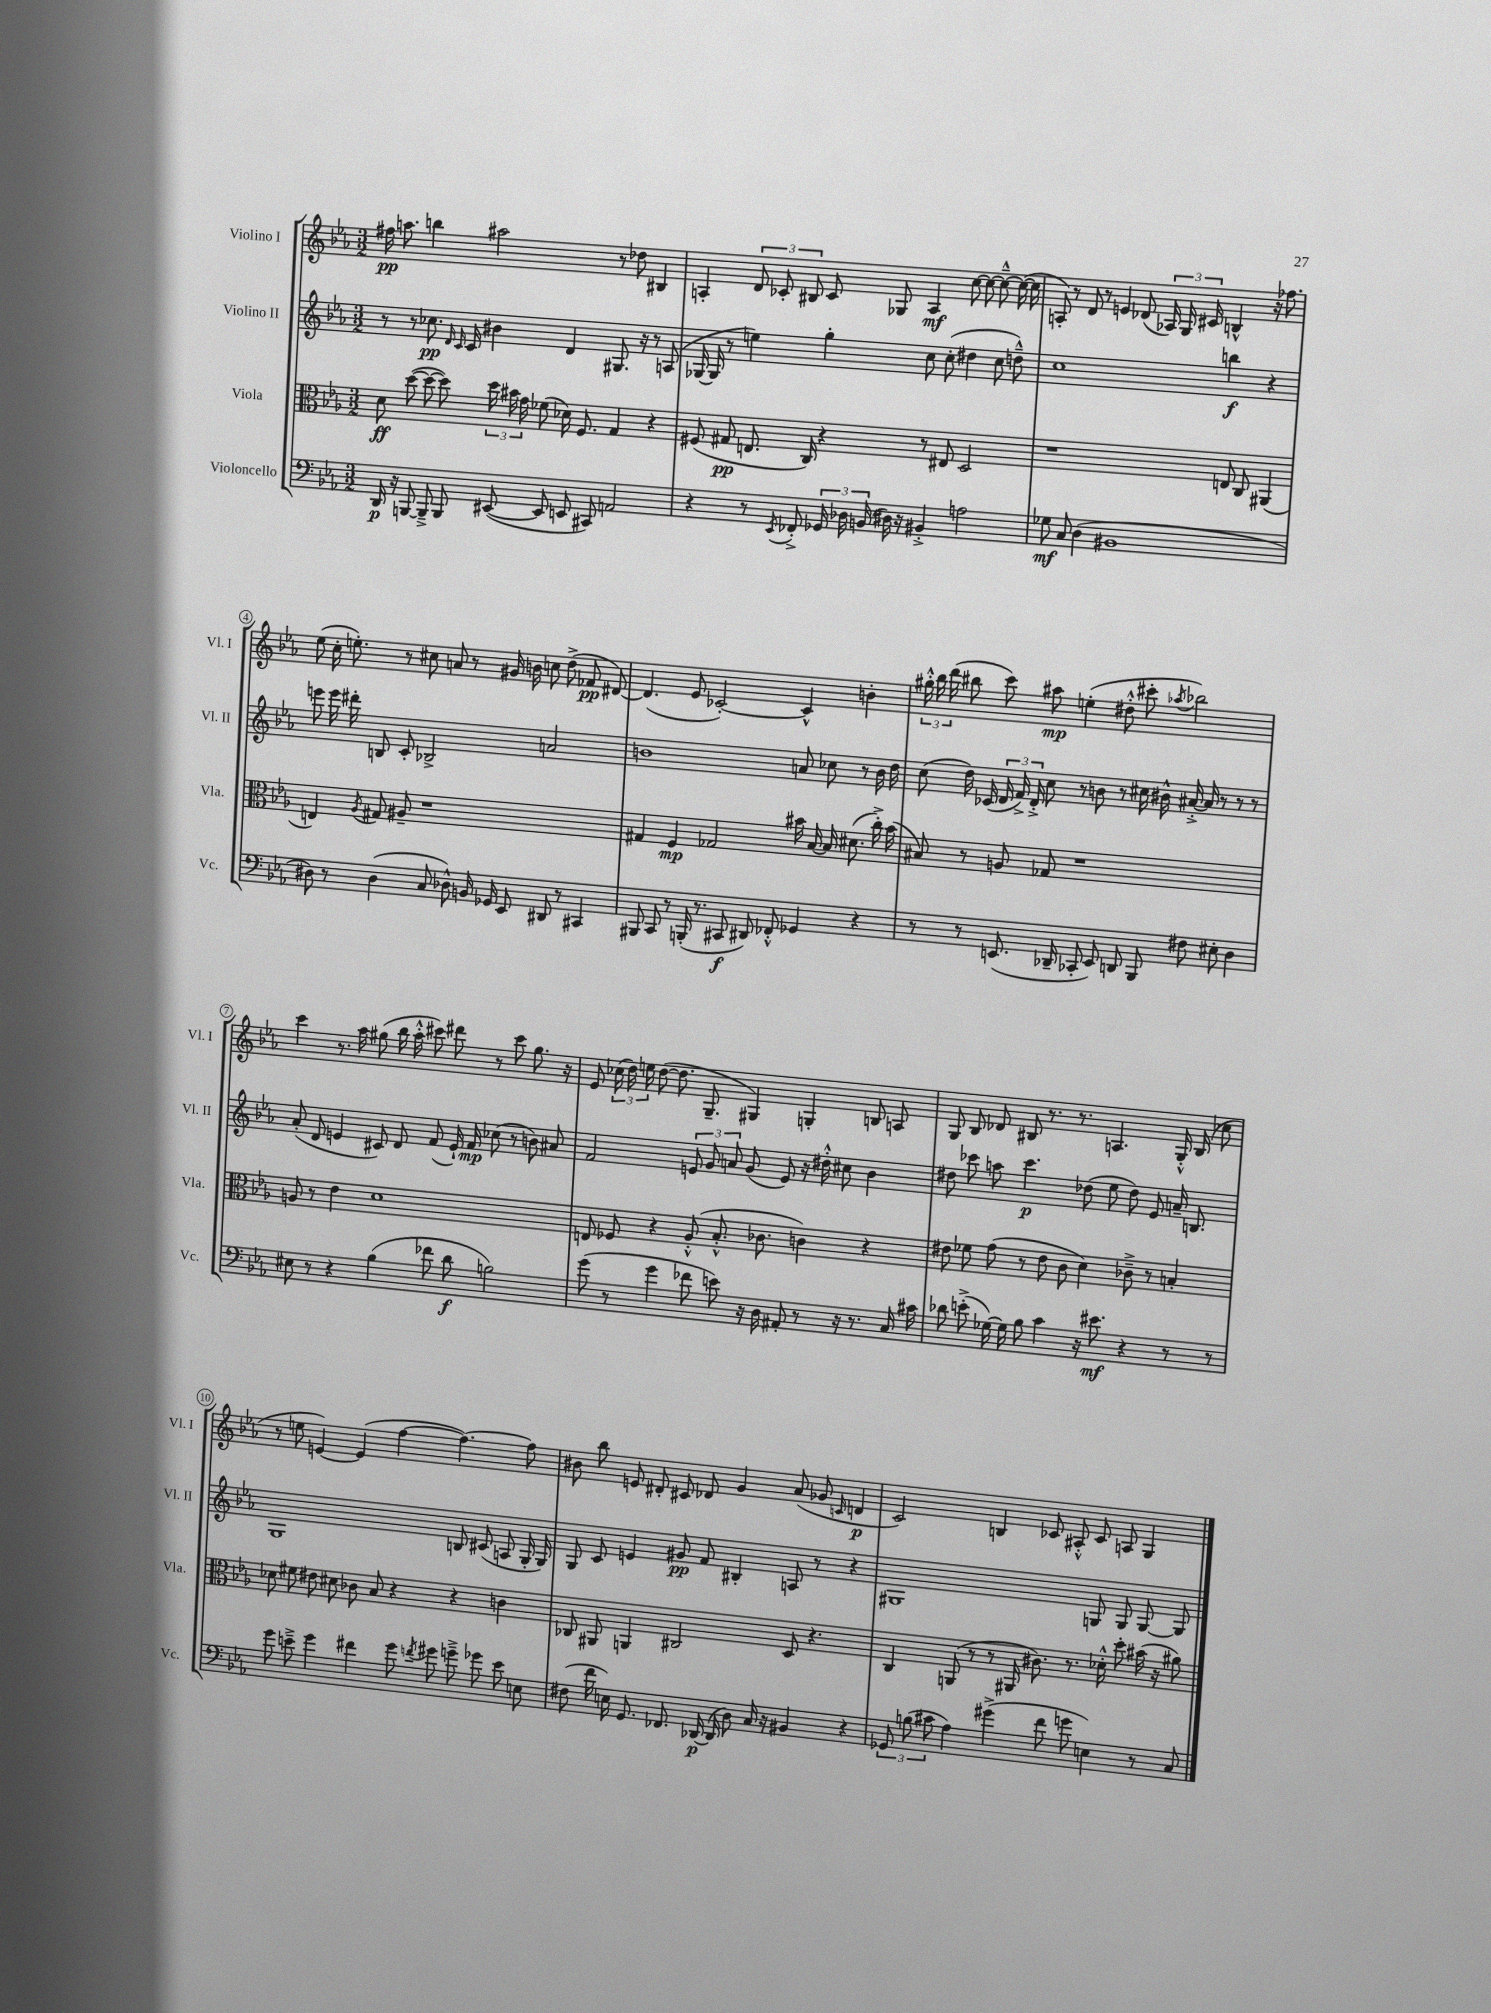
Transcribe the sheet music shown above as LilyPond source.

<<
\new StaffGroup <<
\new Staff = "s0" \with { instrumentName = "Violino I" shortInstrumentName = "Vl. I" } {
    \clef treble \key ees \major \numericTimeSignature \time 3/2
    \autoBeamOff fis''16\pp a''8. b''4 ais''2 r8 des''8 bis4 |
    a4-. \tuplet 3/2 { d'8 ces'8-. bis8 } ces'8 ges8 a4\mf c''8~ c''8~ c''8~---^ c''16~( c''16 |
    a8-.) r8 d'8 r8 e'4 des'8( \tuplet 3/2 { aes16) g16 cis'16 } b4-^ r16 fes''8. |
    ees''8( c''16-. e''8.-.) r8 cis''8 a'8 r8 gis'16 b'16 c''8 d''8->( fes'8\pp dis'8~) |
    dis'4.( ees'8 ces'2~-.) ces'4-^ b'4-. |
    \tuplet 3/2 { gis''16-.-^ bes''16 d'''16( } bis''8 c'''8) ais''8\mp e''4-.( dis''8-.-^ cis'''8-. \acciaccatura { aes''8 } bes''2) |
    c'''4 r8. aes''16 gis''8( bes''16 aes''16-.-^ cis'''8) dis'''8 r8 cis'''8 gis''8. r16 |
    ees'8 \tuplet 3/2 { ces''16( d''16) e''16 } d''8~( d''8. g8.-- gis4) g4-. b8 a8 |
    g8 bes8 des'8 bis8 r8. r8. a4. g16-.-^ bis16( ces''8 |
    r8 e''8 e'4~) e'4( f''4~ f''4.~) f''8 |
    bis'8 bes''8 e'8 dis'8-. cis'8 des'8 g'4 aes'8( ges'8 \grace { c'16 } d'4\p |
    c'2) b4 ces'8 ais8-.-^ ces'8 a8 g4 \bar "|." |
}
\new Staff = "s1" \with { instrumentName = "Violino II" shortInstrumentName = "Vl. II" } {
    \clef treble \key ees \major \numericTimeSignature \time 3/2
    \autoBeamOff r8 r8 ces''8.\pp \grace { d'16 c'16 } c'16 bis'4 d'4 gis8. r16 r8 a8( |
    ges16~ ges16 r8 e''4) g''4-. c''8 c''8-.( dis''4 c''8 d''8---^) |
    c''1 b''4\f r4 |
    e'''8 e'''16 dis'''16-. b8 c'8-. bes2-> a'2 |
    b'1 a'8 ces''8 r8 b'16 d''16 |
    c''8( d''16) ces'16( \tuplet 3/2 { d'16 f'16->) d'16-.-> } c''8 r8 b'8 r8 cis''16 bis'16-^ ais'16~-.-> ais'16 r8 r8 r8 |
    aes'8-.( d'8 e'4 cis'8) d'8 f'8( e'16-!) f'16\mp ces''8( r8 b'8) ais'8 |
    f'2 \tuplet 3/2 { e'8 g'8 a'8 } g'8( e'8) r16 dis''16-.-^ cis''8 bes'4 |
    dis''8 ces'''8 a''8 ces'''4.\p des''8( ees''8 des''8) ees'8 a'16-- b8. |
    g1 b8 cis'8( a8 g16-. g16) |
    g8 c'8 e'4 gis'8\pp f'8 bis4-. a8 r8 r4 |
    gis1 g8 g8 g8~ g8 \bar "|." |
}
\new Staff = "s2" \with { instrumentName = "Viola" shortInstrumentName = "Vla." } {
    \clef alto \key ees \major \numericTimeSignature \time 3/2
    \autoBeamOff d'8\ff d''8~( d''8~ d''8) \tuplet 3/2 { d''16 bis'16 g'16 } fes'8( des'16) f8. g4 r4 |
    fis8( gis8\pp e8. c16) r4 r8 eis8 d2 |
    r1 e8 c8 ais,4( |
    e4) \acciaccatura { aes8 } gis8 ais8-- r1 |
    gis4 f4\mp ges2 bis'16 bes16~ bes16 dis'8.( c''16-.->) bis'16( |
    bis8) r8 a8 ges8 r1 |
    a8 r8 ees'4 d'1 |
    e8 fes8 r4 aes8-.-^( bes8.-.-^ ces'8. c'4) r4 |
    eis'8 fes'8 g'8( r8 eis'8 c'8 d'4) ces'8---> r8 b4-. |
    des'8 fis'8 eis'8 dis'8 ces'8 bes8 r4 r4 c'4 |
    ces8 ais,8 a,4 cis2 d8 r4. |
    c4 a,8( r8 r8 ais,16 cis'8.) r8. des'16-.-^ d''8-. bis'16( r16 ais'8) \bar "|." |
}
\new Staff = "s3" \with { instrumentName = "Violoncello" shortInstrumentName = "Vc." } {
    \clef bass \key ees \major \numericTimeSignature \time 3/2
    \autoBeamOff d,16\p r16 b,,8~ b,,8---> b,,8 eis,8~( eis,8 e,8 cis,8) a,2 |
    r4 r8 \acciaccatura { ees,8 } fes,8-.-> \tuplet 3/2 { ges,16 des16 b,16( } dis16) r16 bis,4-.-> a2 |
    ges8\mf c8 d4( bis,1 |
    dis8) r8 dis4( c8 des8-^) b,16 ges,16 ees,8 dis,8 r8 cis,4 |
    bis,,8 c,8 r8 b,,16-.( r8. cis,8\f dis,8) fes,8-.-^ ges,4 r4 |
    r8 r8 e,8.( des,16-- ces,8-. e,8) d,8 bes,,8 fis8 eis8-. d4 |
    eis8 r8 r4 bes4( fes'8 d'8\f b2) |
    g'8( r8 g'4 fes'8 e'8) r16 d16 ais,8-. r8 r16 r8. c16 cis'16 |
    des'8 e'8-.->( ges16~) ges16 bes8 c'4 r16 eis'8.\mf r4 r8 r8 |
    g'8 e'8---> g'4 fis'4 g'8 \acciaccatura { f'8 } gis'8 g'8---> ges'8 e'8 e8 |
    fis8( f'16 e16) g,8. fes,8. des,16~\p des,16( d8) c16 r16 bis,4 r4 |
    \tuplet 3/2 { ges,8 b8( cis'8 } aes4) gis'4->( f'8 g'8 e4) r8 c8 \bar "|." |
}
>>
>>
\layout { \context { \Score \override BarNumber.stencil = #(make-stencil-circler 0.1 0.3 ly:text-interface::print) } }
